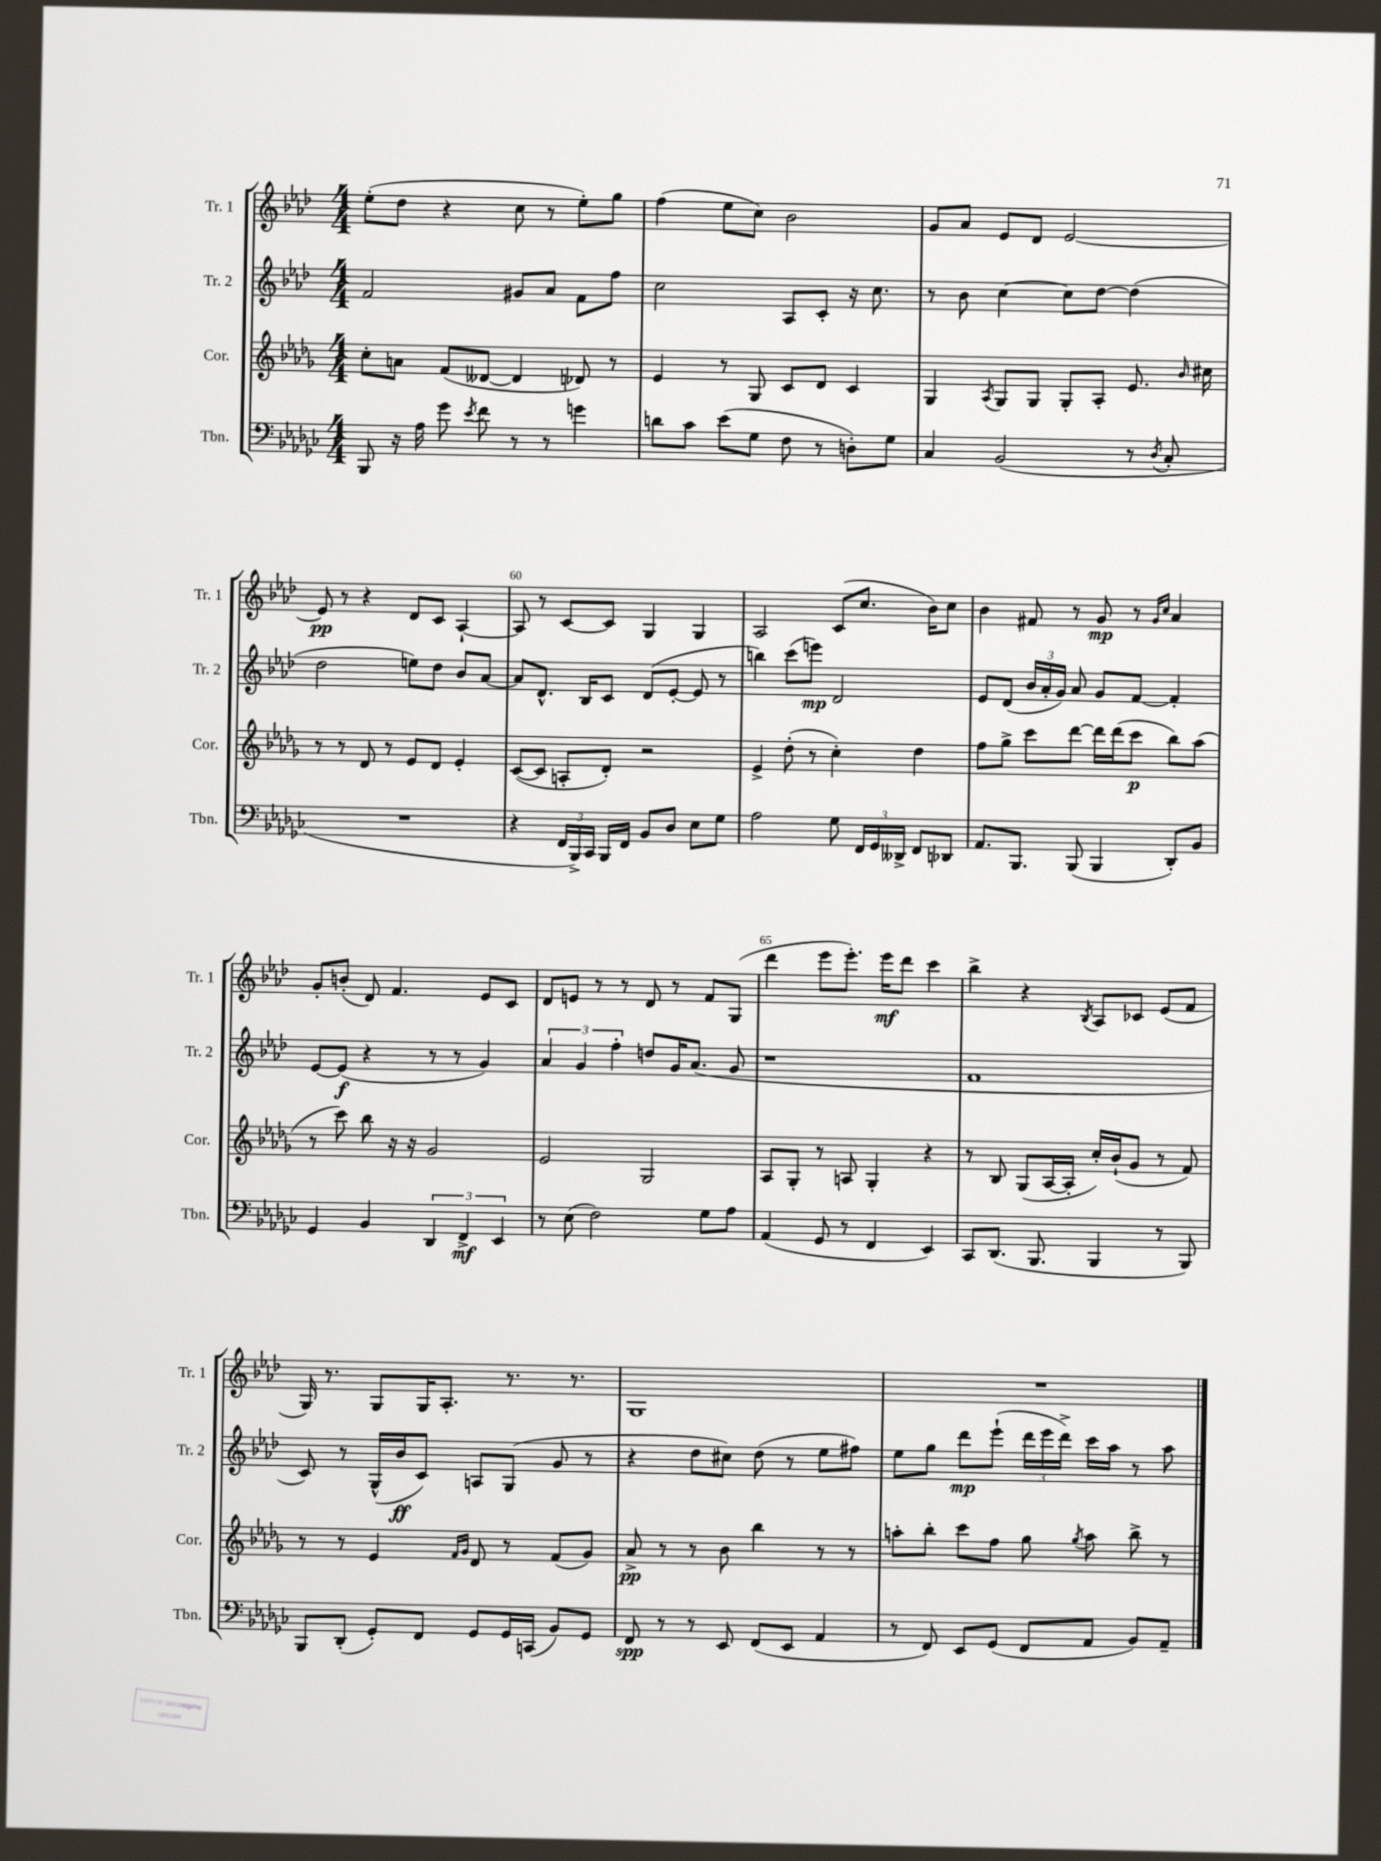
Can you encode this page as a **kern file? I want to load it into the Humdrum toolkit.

**kern	**kern	**kern	**kern
*staff4	*staff3	*staff2	*staff1
*clefF4	*clefG2	*clefG2	*clefG2
*k[b-e-a-d-g-c-]	*k[b-e-a-d-g-]	*k[b-e-a-d-]	*k[b-e-a-d-]
*M4/4	*M4/4	*M4/4	*M4/4
8BBB-	8cc'	2f	(8ee-'
16r	8a	.	8dd-
16A-	.	.	.
8g-	(8f	.	4r
8qe-	.	.	.
8f	[8d--	.	.
8r	4d--]	8g#	8cc
8r	.	8a-	8r
4g	8d-)	8f	8ee-')
.	8r	8ff	8gg
=	=	=	=
8d	4e-	2cc	(4ff
8c-	.	.	.
(8e-	8r	.	8ee-
8G-	8G-	.	8cc)
8F	8c	8A-	2b-
8r	8d-	8c'	.
8D')	4c	16r	.
.	.	8.cc	.
8G-	.	.	.
=	=	=	=
4C-	4G-	8r	8g
.	.	8b-	8a-
.	8qA-	.	.
(2BB-	8G-	[4cc	8e-
.	8G-	.	8d-
.	8G-'	8cc]	[2e-
.	8A-'	[8dd-	.
8r	8.e-	(4dd-]	.
8qD-	.	.	.
8C-'	.	.	.
.	16qqb-	.	.
.	16cc#	.	.
=	=	=	=
1r	8r	2dd-	8e-]
.	8r	.	8r
.	8d-	.	4r
.	8r	.	.
.	8e-	8ee)	8d-
.	8d-	8dd-	8c
.	4e-'	8b-	[4A-`
.	.	[8a-	.
=	=	=	=
4r	([8c	8a-]	8A-]
.	8c]	8.d-^^	8r
24FF	8A'	.	[8c
24BBB-^)	.	.	.
.	.	16B-	.
24CC-	.	.	.
16BBB-	8d-')	8c	8c]
16FF	.	.	.
8BB-	2r	(8d-	4G
8D-	.	[8e-'	.
8E-	.	8e-]	4G
8G-	.	8r	.
=	=	=	=
2A-	4e-^	4bb)	2A-
.	(8dd-'	(8ccc	.
.	8r	8eee)	.
8G-	4cc')	2d-	(8c
24FF	.	.	8.cc
24GG-	.	.	.
24DD--^	.	.	.
8FF	4dd-	.	.
.	.	.	16b-)
8DD-	.	.	8cc
=	=	=	=
8.AA-	8ff	8e-	4b-
.	8gg-^	(8d-	.
8.BBB-	.	.	.
.	8ccc	24b-	8f#
.	.	24a-'	.
.	.	24g)	.
(8BBB-	[8ddd-	8a-	8r
4BBB-	16ddd-]	8g	8g
.	(16ddd-	.	.
.	8ccc	[8f	8r
.	.	.	16qqg
.	.	.	16qqcc
8DD-')	8bb-)	4f']	4a-
8BB-	(8aa-	.	.
=	=	=	=
4GG-	8r	[8e-	8g'
.	8ccc)	(8e-]	(8b'
4BB-	8bb-	4r	8d-)
.	16r	.	4.f
.	16r	.	.
6DD-	2g-	8r	.
.	.	8r	.
6FF^	.	.	.
.	.	4g)	8e-
6EE-	.	.	.
.	.	.	8c
=	=	=	=
8r	2e-	6a-	8d-
(8E-	.	.	8e
.	.	6g	.
2F)	.	.	8r
.	.	6ff'	.
.	.	.	8r
.	2G-	8dd	8d-
.	.	16g	8r
.	.	(8.a-	.
8G-	.	.	8f
8A-	.	8g	(8G
=	=	=	=
(4AA-	8A-	1r	4ddd-
.	8G-'	.	.
8GG-	8r	.	8eee-
8r	8A	.	8.eee-')
4FF	4G-'	.	.
.	.	.	16eee-
.	.	.	8ddd-
4EE-)	4r	.	4ccc
=	=	=	=
8CC-	8r	1f	4bb-^
(8.DD-	8B-	.	.
.	(8G-	.	4r
8.BBB-	.	.	.
.	[16A-	.	.
.	16A-']	.	.
.	.	.	8qB-
4BBB-	16cc')	.	8A-
.	(16b-`	.	.
.	8g-	.	8c-
8r	8r	.	(8e-
8BBB-)	8f)	.	8f
=	=	=	=
8BBB-	8r	8c)	16G)
.	.	.	8.r
(8DD-'	8r	8r	.
8GG-')	4e-	(16G^^	8G
.	.	16b-	.
8FF	.	8c)	16G
.	.	.	8.A-'
.	16qqf	.	.
.	16qqg-	.	.
8GG-	8d-	8A	.
16GG-	8r	(8G	8.r
(16CC	.	.	.
8BB-)	(8f	8g	.
.	.	.	8.r
8GG-	8g-)	8r	.
=	=	=	=
8FF	8a-^	4r	1G
8r	8r	.	.
8r	8r	8dd-	.
8EE-	8b-	8cc#)	.
(8FF	4bb-	(8dd-	.
8EE-	.	8r	.
4AA-	8r	8ee-	.
.	8r	8ff#)	.
=	=	=	=
8r	8aa'	8ee-	1r
8FF)	8bb-'	8gg	.
8EE-	8ccc	8ddd-	.
(8GG-	8ff	(8eee-`	.
8FF	8gg-	24ddd-	.
.	.	24eee-	.
.	.	24ddd-^)	.
.	8qgg-	.	.
8AA-	8aa	16ccc	.
.	.	16aa-	.
8BB-)	8bb-^	8r	.
8AA-~	8r	8aa-	.
==	==	==	==
*-	*-	*-	*-
